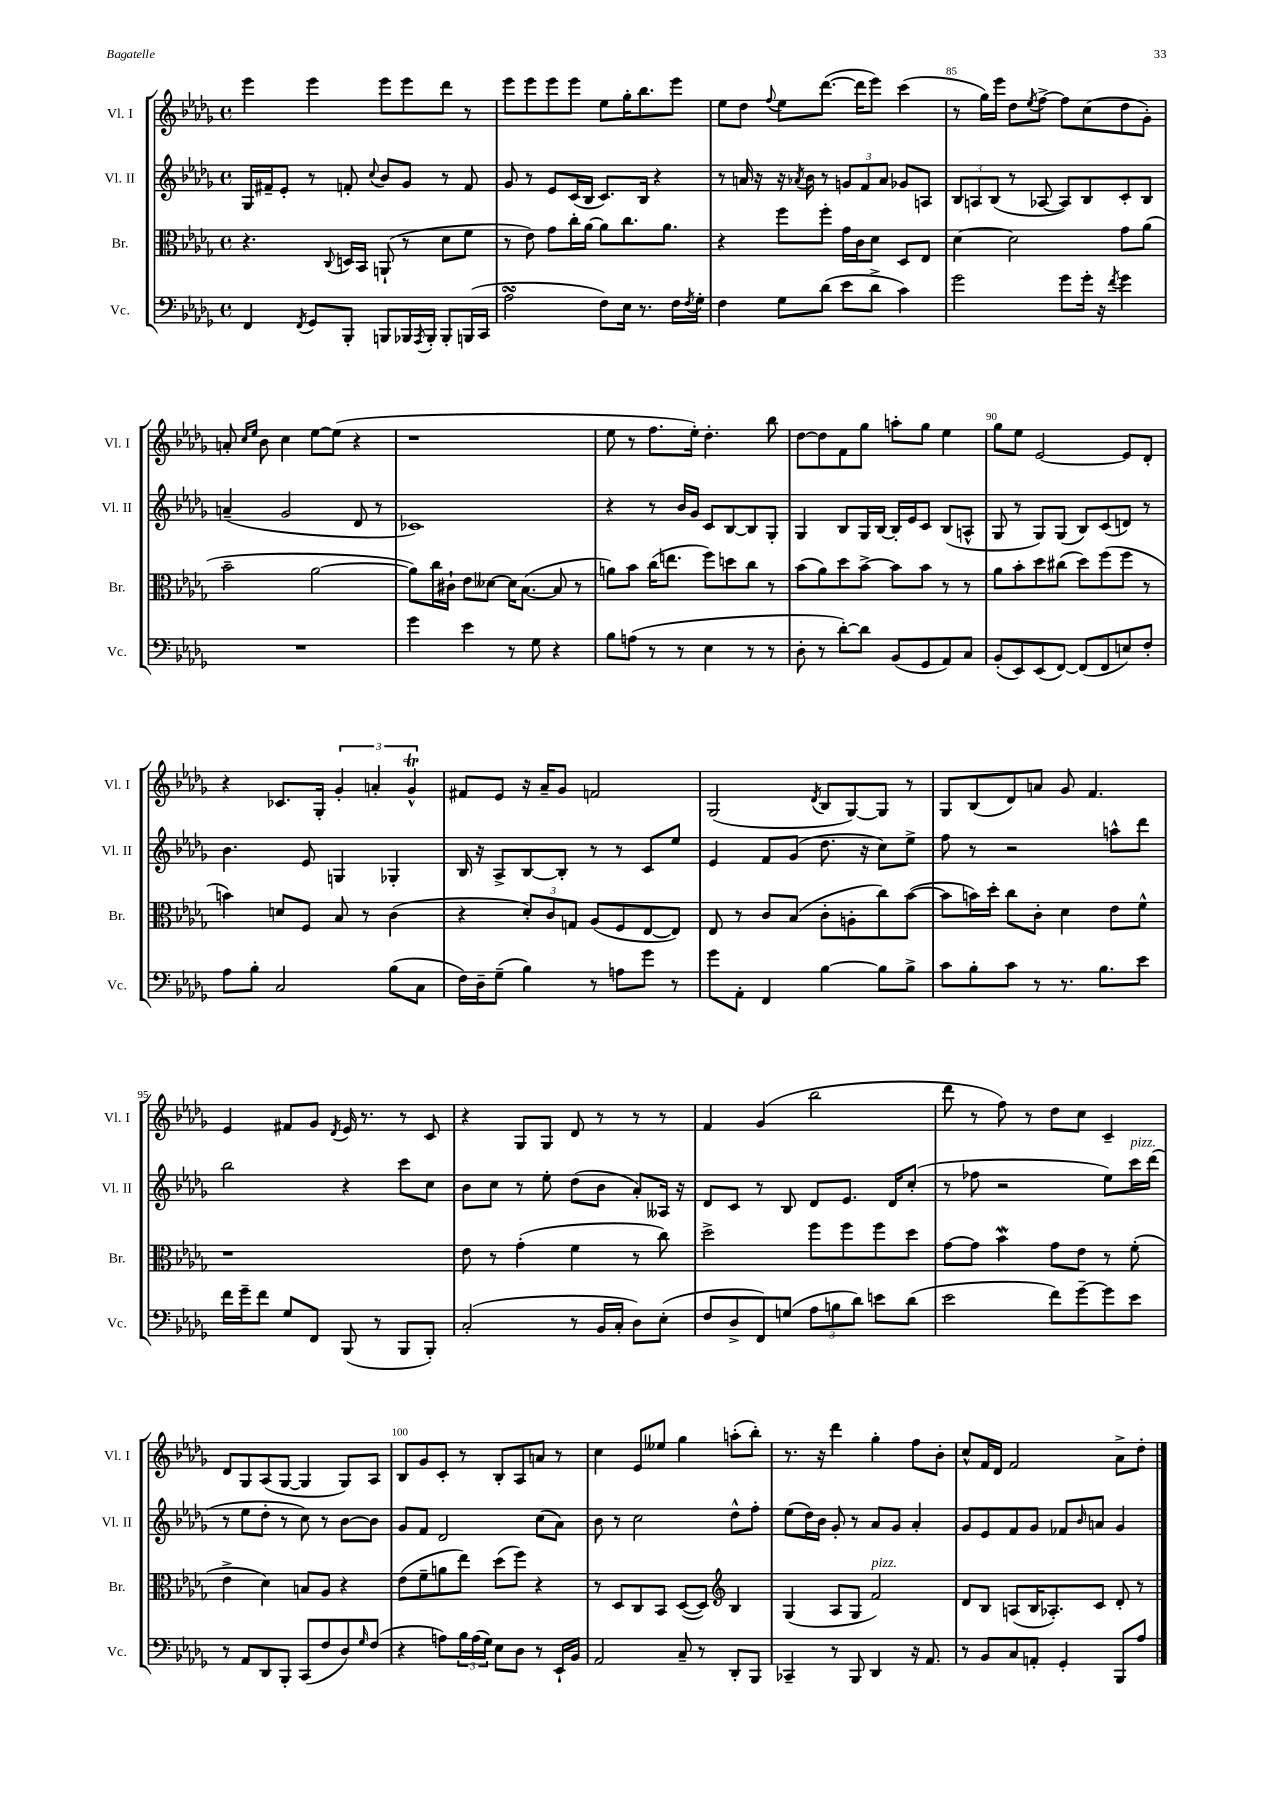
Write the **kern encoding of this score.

**kern	**kern	**kern	**kern
*staff4	*staff3	*staff2	*staff1
*clefF4	*clefC3	*clefG2	*clefG2
*k[b-e-a-d-g-]	*k[b-e-a-d-g-]	*k[b-e-a-d-g-]	*k[b-e-a-d-g-]
*M4/4	*M4/4	*M4/4	*M4/4
*met(c)	*met(c)	*met(c)	*met(c)
4FF	4.r	16G-	4eee-
.	.	16f#~	.
.	.	8e-'	.
8qFF	.	.	.
8GG-	.	8r	4eee-
.	8qqC	.	.
8BBB-'	16D	8f'	.
.	16BB-	.	.
.	.	8qqcc	.
8BBB	(8AA`	8b-	8eee-
16BBB-	8r	8g-	8eee-
8qAAA-	.	.	.
16BBB-'	.	.	.
8BBB-'	8d-	8r	8ddd-
(16BBB	8f	8f	8r
16CC	.	.	.
=	=	=	=
2A-	8r	8g-	8eee-
.	8e-)	8r	8eee-
.	8g-	8e-	8eee-
.	16cc'	(16c	8eee-
.	[16a-	16B-	.
8F)	8a-]	8.c)	8ee-
16E-	8.cc	.	16gg-'
8.r	.	16B-	8.bb-
.	.	4r	.
.	8.a-	.	.
16F	.	.	8eee-
8qF	.	.	.
16G-'	.	.	.
=	=	=	=
4F	4r	8r	8ee-
.	.	16a	8dd-
.	.	16r	.
.	.	.	8qqff
8G-	8ff	16r	8ee-
.	.	8qa-	.
.	.	16b-	.
(8d-	8ff'	8r	([8.ddd-
8e-	16g-	12g	.
.	16c	.	16ddd-]
.	.	12f	.
8d-^	8d-	.	8eee-)
.	.	12a-	.
4c)	8D-	8g-	(4ccc
.	8E-	8A	.
=	=	=	=
2g-	[4d-	12B-	8r
.	.	12A	.
.	.	.	16gg-)
.	.	(12B-	.
.	.	.	16eee-
.	2d-]	8r	8dd-
.	.	.	8qee-
.	.	[8A-	[8ff^
8g-	.	8A-])	8ff]
16g-'	.	8B-	(8cc
16r	.	.	.
8qf	.	.	.
4g-	8g-	8c'	8dd-
.	(8a-	8B-	8g-')
=	=	=	=
1r	2b-~	(4a~	8a'
.	.	.	16qqcc
.	.	.	16qqee-
.	.	.	8b-
.	.	2g-	4cc
.	[2a-	.	[8ee-
.	.	.	(8ee-]
.	.	8d-	4r
.	.	8r	.
=	=	=	=
4g-	8a-])	1c-)	1r
.	16cc	.	.
.	16c#`	.	.
4e-	8e-	.	.
.	[8d--	.	.
8r	16d--]	.	.
.	([8.B-	.	.
8G-	.	.	.
4r	8B-]	.	.
.	8r	.	.
=	=	=	=
8B-	8a)	4r	8ee-
(8A	8b-	.	8r
8r	(16cc	8r	8.ff
.	8.ee	.	.
8r	.	16b-	.
.	.	16g-	16ee-')
4E-	8ff)	8c	4.dd-'
.	8dd	[8B-	.
8r	8cc	8B-]	.
8r	8r	8G-'	8bb-
=	=	=	=
8D-'	(8b-	4G-	[8dd-
8r	8a-)	.	8dd-]
[8d-')	8dd-	8B-	8f
8d-]	[8b-^	16G-	8gg-
.	.	[16B-	.
(8BB-	8b-]	16B-']	8aa'
.	.	16e-	.
8GG-	8b-	8c	8gg-
8AA-)	8r	(8B-	4ee-
8C	8r	8A^^	.
=	=	=	=
(8BB-'	8a-	8G-	8gg-
8EE-)	8b-'	8r	8ee-
(8EE-	8dd-	8G-)	[2e-
[8FF)	(8cc#	(8G-	.
(8FF]	8dd-)	8B-)	.
8FF	(8ff	(8c	.
8E)	8ff	8d)	8e-]
8F'	8r	8r	8d-'
=	=	=	=
8A-	4b)	4.b-	4r
8B-'	.	.	.
2C	8d	.	8.c-
.	8F	8e-	.
.	.	.	16G-'
.	8B-	4G	6g-'
.	8r	.	.
.	.	.	6a'
(8B-	(4c	4G-'	.
.	.	.	6g-^^
8C	.	.	.
=	=	=	=
16F)	4r	16B-	8f#
16D-~	.	16r	.
(8G-~	.	8A-^	8e-
4B-)	12d-')	[8B-	16r
.	.	.	16a-~
.	12c	.	.
.	.	8B-']	8g-
.	12G	.	.
8r	(8A-	8r	2f
8A	8F	8r	.
8g-	[8E-	8c	.
8r	8E-])	8ee-	.
=	=	=	=
8g-	8E-	4e-	(2G-
8AA-'	8r	.	.
4FF	8c	8f	.
.	(8B-	(8g-	.
.	.	.	8qd-
[4B-	8c'	8.dd-	8B-
.	8A'	.	[8G-)
.	.	16r	.
8B-]	8cc)	8cc)	8G-]
8B-^	([8b-	8ee-^	8r
=	=	=	=
8c	8b-]	8ff	8G-
8B-'	16b)	8r	(8B-
.	16dd-'	.	.
8c	8cc	2r	8d-)
8r	8c'	.	8a
8.r	4d-	.	8g-
.	.	.	4.f
8.B-	.	.	.
.	8e-	8aa^^	.
8e-	8f^^	8ddd-	.
=	=	=	=
16f	1r	2bb-	4e-
16g-~	.	.	.
8f	.	.	.
8G-	.	.	8f#
8FF	.	.	8g-
.	.	.	8qd-
(8BBB-	.	4r	16e-
.	.	.	8.r
8r	.	.	.
8BBB-	.	8ccc	8r
8BBB-')	.	8cc	8c
=	=	=	=
(2C'	8e-	8b-	4r
.	8r	8cc	.
.	(4g-'	8r	8G-
.	.	8ee-'	8G-
8r	4f	(8dd-	8d-
16BB-	.	8b-	8r
16C'	.	.	.
8D-)	8r	8a-')	8r
(8E-'	8cc)	16A--	8r
.	.	16r	.
=	=	=	=
8F	2dd-^	8d-	4f
8D-^	.	8c	.
8FF)	.	8r	(4g-
(8G	.	8B-	.
12A-	8ff	8d-	2bb-
12B	.	.	.
.	8ff	8.e-	.
12d-)	.	.	.
8e	8ff	.	.
.	.	16d-	.
(8d-	8dd-	(8cc'	.
=	=	=	=
2e-	[8g-	8r	8ddd-
.	8g-]	8ff-	8r
.	4b-	2r	8ff)
.	.	.	8r
8f)	8g-	.	8dd-
[8g-~	8e-	.	8cc
8g-]	8r	8ee-)	4c~
8e-	(8f'	16ccc	.
.	.	(16ddd-	.
=	=	=	=
8r	4e-^	8r	8d-
8AA-	.	8ee-	8G-
8DD-	4d-)	8dd-'	(8A-
8BBB-'	.	8r	[8G-
(8CC	8B	8cc)	4G-]
8F	8A-	8r	.
8D-)	4r	[8b-	8G-)
16qqG-	.	.	.
(8F	.	8b-]	8A-
=	=	=	=
4r	(8e-	8g-	8B-
.	8f~	8f	8g-
8A)	8a	2d-	8c'
24B-	8ee-)	.	8r
(24A	.	.	.
24G-)	.	.	.
8E-	(8dd-	.	8B-'
8D-	8ff)	.	8A-
8r	4r	(8cc	8a
16EE-`	.	8a-)	8r
16BB-	.	.	.
=	=	=	=
2AA-	8r	8b-	4cc
.	8D-	8r	.
.	8C	2cc	8e-
.	8BB-	.	8ee--
8C~	([8D-	.	4gg-
8r	8D-])	.	.
*	*clefG2	*	*
8DD-'	4B-	8dd-^^	(8aa'
8BBB-	.	8ff'	8bb-')
=	=	=	=
4CC-~	(4G-	(8ee-	8.r
.	.	16dd-)	.
.	.	16b-	16r
8r	8A-	8g-'	4ddd-
8BBB-	8G-	8r	.
4DD-	2f)	8a-	4gg-'
.	.	8g-	.
16r	.	4a-'	8ff
8.AA-	.	.	.
.	.	.	8b-'
=	=	=	=
8r	8d-	8g-	8cc^^
8BB-	8B-	8e-	16f
.	.	.	16d-
8C	(8A	8f	2f
8AA'	16B-	8g-	.
.	8.A-')	.	.
4GG-'	.	8f-	.
.	.	16qqb-	.
.	8c	8a	.
8BBB-	8d-'	4g-	8a-^
8A-	8r	.	8dd-'
==	==	==	==
*-	*-	*-	*-
